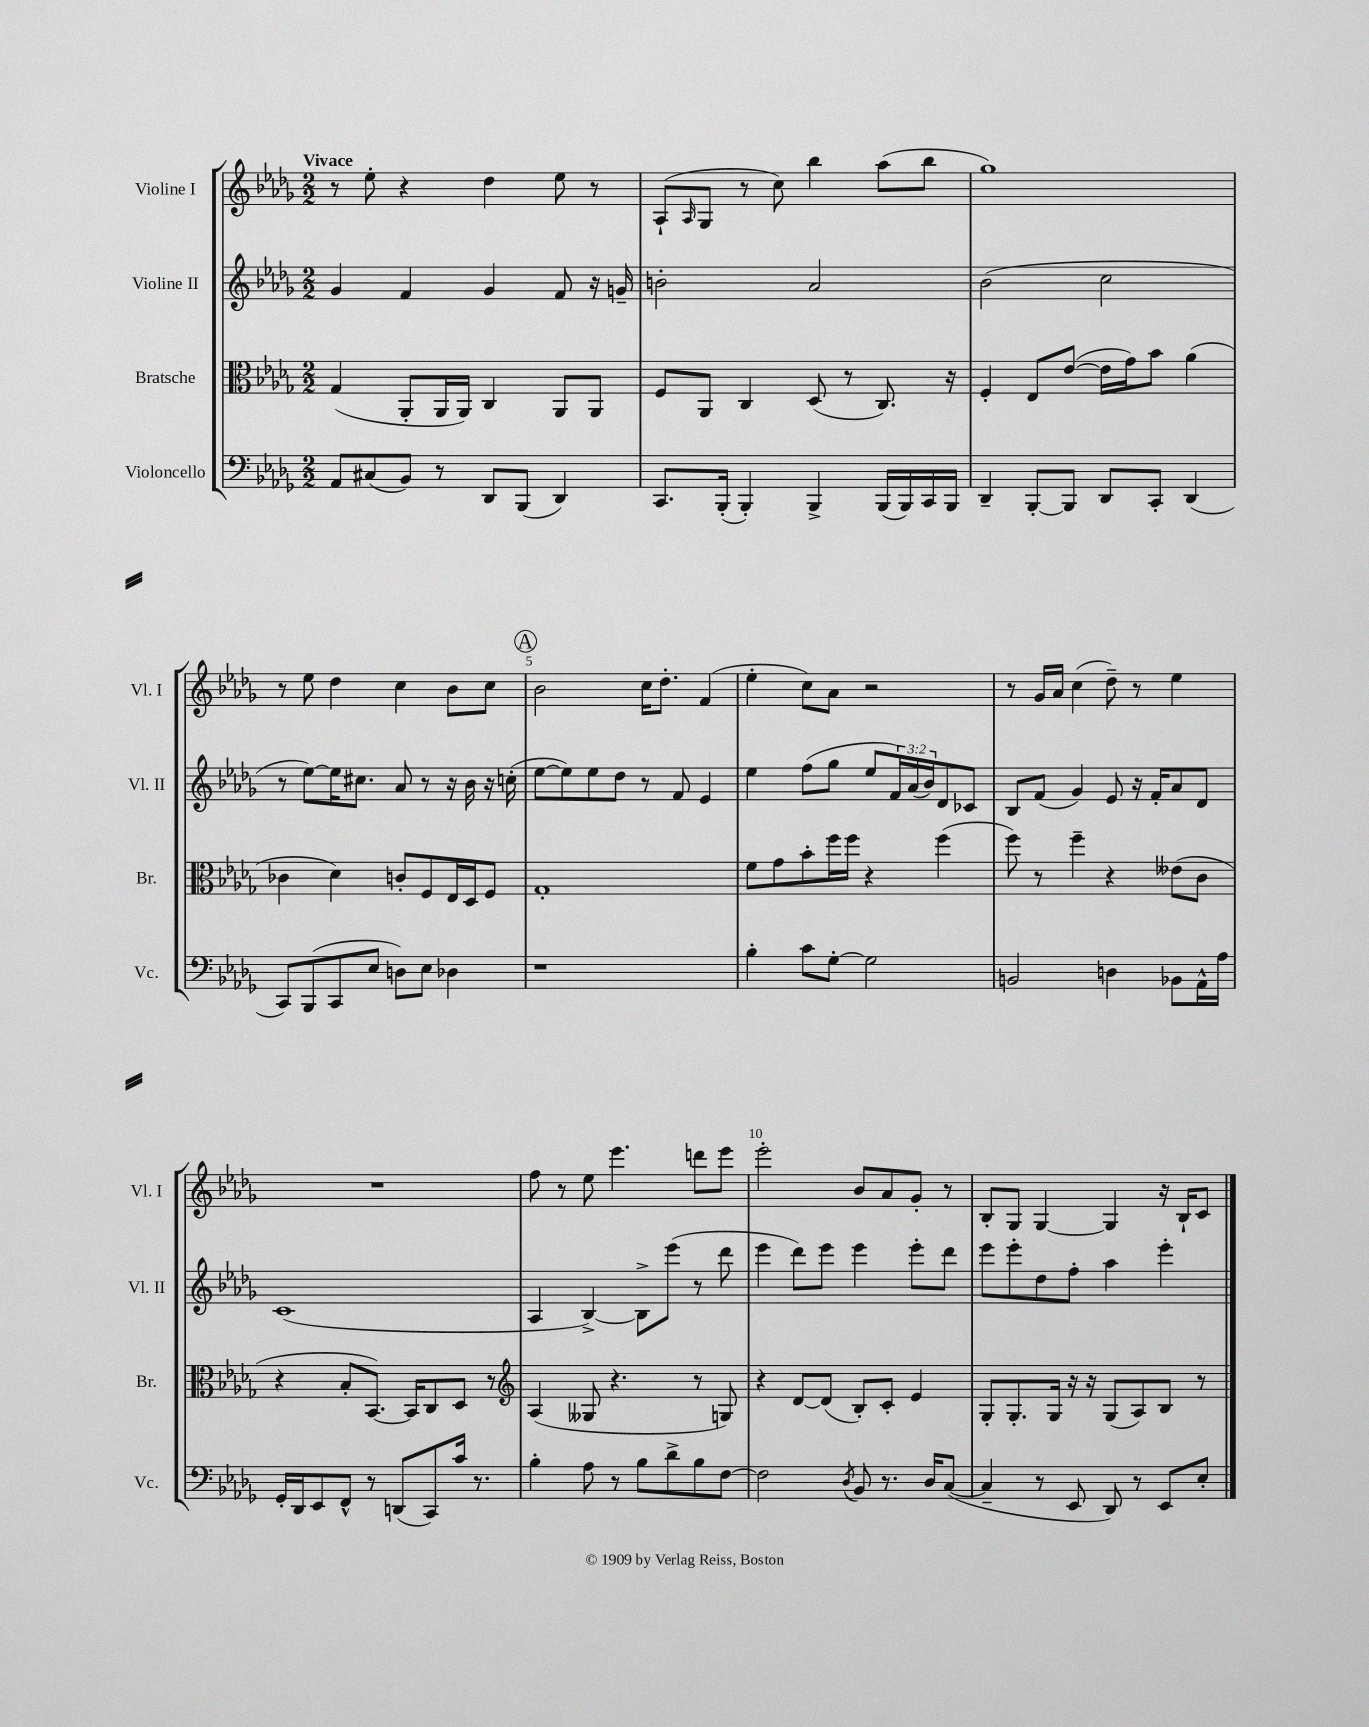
<<
\new StaffGroup <<
\new Staff = "s0" \with { instrumentName = "Violine I" shortInstrumentName = "Vl. I" } {
    \clef treble \key des \major \numericTimeSignature \time 2/2 \tempo "Vivace"
    r8 ees''8-. r4 des''4 ees''8 r8 |
    aes8-!( \grace { aes16 } ges8 r8 c''8) bes''4 aes''8( bes''8 |
    ges''1) |
    r8 ees''8 des''4 c''4 bes'8 c''8 |
    \mark \markup { \circle "A" } bes'2 c''16 des''8.-. f'4( |
    ees''4-. c''8) aes'8 r2 |
    r8 ges'16 aes'16 c''4( des''8--) r8 ees''4 |
    R1 |
    f''8 r8 ees''8 ees'''4. d'''8 ees'''8 |
    ees'''2-. bes'8 aes'8 ges'8-. r8 |
    bes8-. ges8 ges4~ ges4 r16 bes16-! c'8 \bar "|." |
}
\new Staff = "s1" \with { instrumentName = "Violine II" shortInstrumentName = "Vl. II" } {
    \clef treble \key des \major \numericTimeSignature \time 2/2 \override Staff.TupletNumber.text = #tuplet-number::calc-fraction-text
    ges'4 f'4 ges'4 f'8 r16 g'16-- |
    b'2-. aes'2 |
    bes'2( c''2 |
    r8 ees''8~) ees''16 cis''8. aes'8 r8 r16 bes'16 r16 c''16-.( |
    \mark \markup { \circle "A" } ees''8~ ees''8) ees''8 des''8 r8 f'8 ees'4 |
    ees''4 f''8( ges''8 ees''8 \tuplet 3/2 { f'16) aes'16( bes'16) } des'8 ces'8 |
    bes8 f'8( ges'4) ees'8 r16 f'16-. aes'8 des'8 |
    c'1( |
    aes4 bes4~->) bes8-> ees'''8( r8 des'''8 |
    ees'''4 des'''8) ees'''8 ees'''4 ees'''8-. des'''8 |
    ees'''8 ees'''8-. des''8 f''8-. aes''4 ees'''4-. \bar "|." |
}
\new Staff = "s2" \with { instrumentName = "Bratsche" shortInstrumentName = "Br." } {
    \clef alto \key des \major \numericTimeSignature \time 2/2
    ges4( aes,8-. aes,16 aes,16) c4 aes,8 aes,8 |
    f8 aes,8 c4 des8( r8 c8.) r16 |
    f4-. ees8 ees'8~( ees'16 ges'16) bes'8 aes'4( |
    ces'4 des'4) c'8-. f8 ees16 des16 f8 |
    \mark \markup { \circle "A" } ges1-. |
    f'8 ges'8 bes'8-. f''16 f''16 r4 f''4( |
    f''8) r8 f''4-- r4 eeses'8( c'8 |
    r4 bes8-. bes,8.~) bes,16 c8 des8 r8 |
    \clef treble aes4( geses8 r4. r8 g8) |
    r4 des'8~ des'8( bes8-.) c'8-. ees'4 |
    ges8-. ges8.-. ges16 r16 r16 ges8( aes8) bes8 r8 \bar "|." |
}
\new Staff = "s3" \with { instrumentName = "Violoncello" shortInstrumentName = "Vc." } {
    \clef bass \key des \major \numericTimeSignature \time 2/2
    aes,8 cis8( bes,8) r8 des,8 bes,,8( des,4) |
    c,8. bes,,16-.( bes,,4-.) bes,,4-> bes,,16( bes,,16) c,16 bes,,16 |
    des,4-- bes,,8~-. bes,,8 des,8 c,8-. des,4( |
    c,8) bes,,8( c,8 ees8 d8) ees8 des4 |
    \mark \markup { \circle "A" } r1 |
    bes4-. c'8 ges8~-. ges2 |
    b,2 d4 bes,8 aes,16-^ aes16 |
    ges,16-. des,16 ees,8 f,8-^ r8 d,8( c,8) c'16 r8. |
    bes4-. aes8 r8 bes8 des'8-> bes8 f8~ |
    f2 \acciaccatura { des8 } bes,8 r8. des16 c8~( |
    c4-- r8 ees,8 des,8) r8 ees,8 ees8-. \bar "|." |
}
>>
>>
\layout { \context { \Score \override BarNumber.break-visibility = ##(#f #t #t) barNumberVisibility = #(every-nth-bar-number-visible 5) } }
